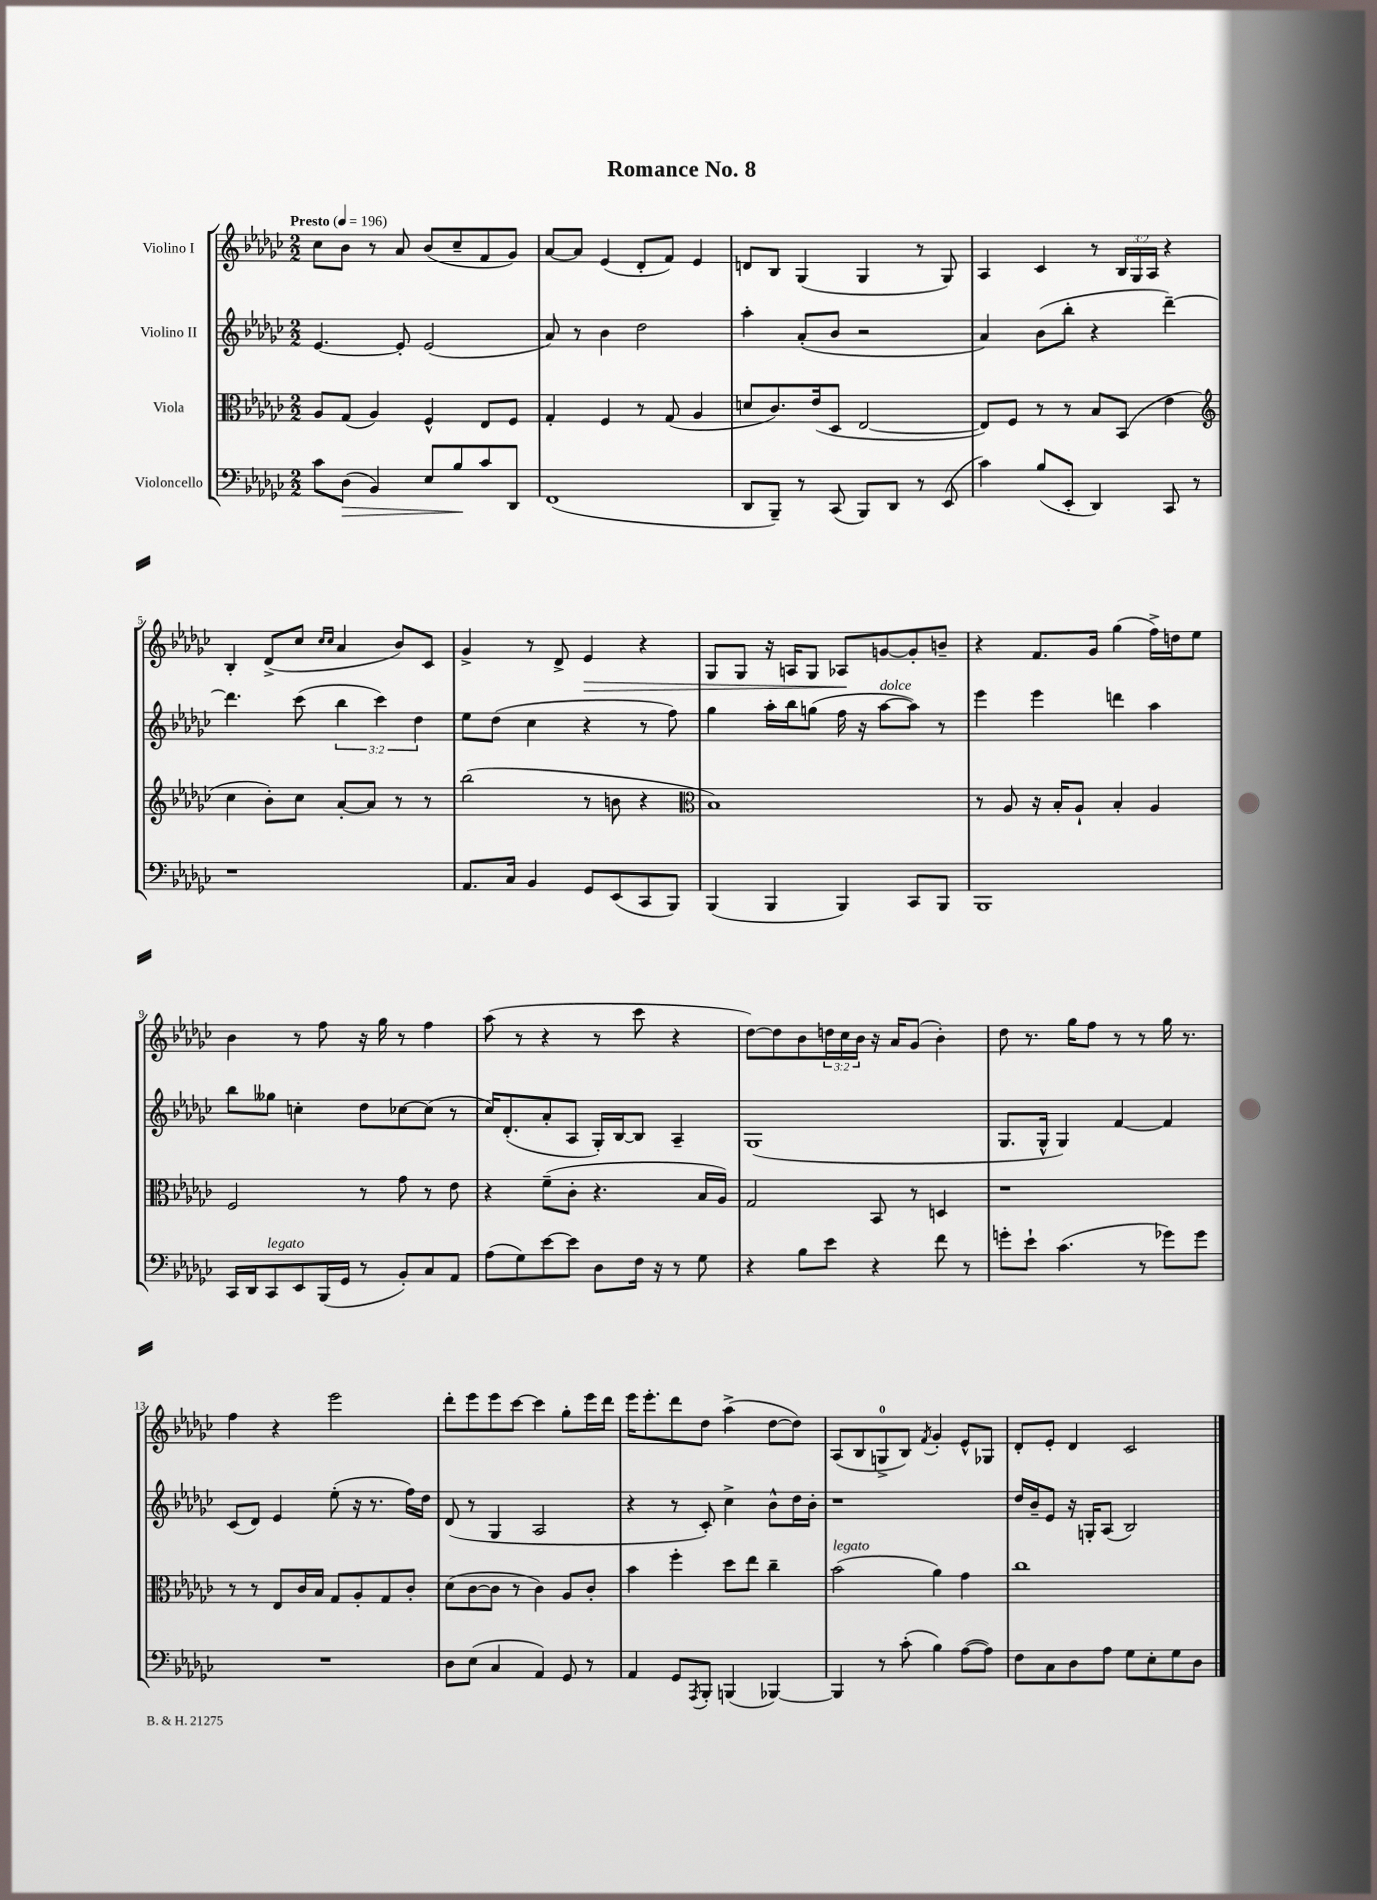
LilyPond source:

\header { title = "Romance No. 8" }
<<
\new StaffGroup <<
\new Staff = "s0" \with { instrumentName = "Violino I" } {
    \clef treble \key ges \major \numericTimeSignature \time 2/2 \override Staff.TupletNumber.text = #tuplet-number::calc-fraction-text \tempo "Presto" 4 = 196
    ces''8 bes'8 r8 aes'8 bes'8( ces''8-- f'8 ges'8) |
    aes'8~ aes'8 ees'4( des'8-. f'8) ees'4 |
    d'8 bes8 ges4( ges4 r8 ges8) |
    aes4 ces'4 r8 \tuplet 3/2 { bes16 ges16 aes16 } r4 |
    bes4-. des'8->( ces''8 \grace { ces''16 ces''16 } aes'4 bes'8) ces'8 |
    ges'4-> r8 des'8-> ees'4\> r4 |
    ges8 ges8 r16 a16 ges8 aes8\! g'8~ g'8-. b'8-- |
    r4 f'8. ges'16 ges''4( f''16->) d''16 ees''8 |
    bes'4 r8 f''8 r16 ges''16 r8 f''4 |
    aes''8( r8 r4 r8 ces'''8 r4 |
    des''8~) des''8 bes'8 \tuplet 3/2 { d''16 ces''16 bes'16 } r16 aes'16 ges'8( bes'4-.) |
    des''8 r8. ges''16 f''8 r8 r8 ges''16 r8. |
    f''4 r4 ees'''2 |
    des'''8-. ees'''8 ees'''8 ces'''8~ ces'''4 ges''8-. ees'''16 des'''16 |
    ees'''16 ees'''8.-. des'''8 des''8 aes''4->( des''8~ des''8) |
    aes8( bes8 g8-0-> bes8) \acciaccatura { f'8 } ges'4-. ees'8-^ ges8 |
    des'8-. ees'8-. des'4 ces'2 \bar "|." |
}
\new Staff = "s1" \with { instrumentName = "Violino II" } {
    \clef treble \key ges \major \numericTimeSignature \time 2/2 \override Staff.TupletNumber.text = #tuplet-number::calc-fraction-text
    ees'4.~ ees'8-. ees'2( |
    aes'8) r8 bes'4 des''2 |
    aes''4-. aes'8-.( bes'8 r2 |
    aes'4) bes'8( bes''8-. r4 des'''4~--) |
    des'''4. ces'''8( \tuplet 3/2 { bes''4 ces'''4) des''4 } |
    ees''8 des''8( ces''4 r4 r8 f''8) |
    ges''4 aes''16-. bes''16 g''8( f''16 r16 aes''8~^\markup { \italic "dolce" } aes''8) r8 |
    ees'''4 ees'''4 d'''4 aes''4 |
    bes''8 geses''8 c''4-. des''8 ces''8~ ces''8( r8 |
    ces''16) des'8.-.( aes'8-. aes8 ges16-.) bes16~ bes8 aes4-- |
    ges1( |
    ges8. ges16-^ ges4) f'4~ f'4 |
    ces'8( des'8) ees'4 ees''8-.( r16 r8. f''16) des''16 |
    des'8( r8 ges4 aes2 |
    r4 r8 ces'8-.) ces''4-> bes'8-^ des''16 bes'16-. |
    r1 |
    des''16 bes'16-- ees'8 r16 g16-. aes8( bes2) \bar "|." |
}
\new Staff = "s2" \with { instrumentName = "Viola" } {
    \clef alto \key ges \major \numericTimeSignature \time 2/2
    aes8 ges8( aes4) f4-^ ees8 f8 |
    ges4-. f4 r8 ges8( aes4 |
    d'8 ces'8.) ees'16( des8 ees2~ |
    ees8) f8 r8 r8 bes8 bes,8( ees'4 |
    \clef treble ces''4 bes'8-.) ces''8 aes'8~-. aes'8 r8 r8 |
    bes''2( r8 b'8 r4 |
    \clef alto bes1) |
    r8 aes8 r16 bes16-. aes8-! bes4-. aes4 |
    f2 r8 ges'8 r8 ees'8 |
    r4 f'8--( ces'8-. r4. bes16 aes16) |
    ges2 bes,8 r8 d4 |
    r1 |
    r8 r8 ees8 ces'16 bes16 ges8 aes8-. ges8 ces'8-. |
    des'8( ces'8~ ces'8 r8 ces'4) aes8 ces'8-. |
    bes'4 f''4-. des''8 ees''8 ces''4-- |
    bes'2^\markup { \italic "legato" }( aes'4) ges'4 |
    ces''1 \bar "|." |
}
\new Staff = "s3" \with { instrumentName = "Violoncello" } {
    \clef bass \key ges \major \numericTimeSignature \time 2/2
    ces'8 des8\>( bes,4) ees8 bes8\! ces'8 des,8 |
    f,1( |
    des,8 bes,,8--) r8 ces,8( bes,,8) des,8 r8 ees,8( |
    ces'4) bes8( ees,8-. des,4) ces,8 r8 |
    r1 |
    aes,8. ces16 bes,4 ges,8 ees,8( ces,8 bes,,8) |
    bes,,4( bes,,4 bes,,4) ces,8 bes,,8 |
    bes,,1 |
    ces,16 des,16 ces,8^\markup { \italic "legato" } ees,8 bes,,16( ges,16 r8 bes,8-.) ces8 aes,8 |
    aes8( ges8) ees'8~ ees'8 des8 f16 r16 r8 ges8 |
    r4 bes8 ees'8 r4 f'8 r8 |
    g'8-. ees'8-! ces'4.( r8 ges'8) ges'8 |
    R1 |
    des8 ees8( ces4 aes,4) ges,8 r8 |
    aes,4 ges,8 \acciaccatura { aes,,8 } bes,,8-. b,,4( bes,,4~) |
    bes,,4 r8 ces'8-.( bes4) aes8~( aes8) |
    f8 ces8 des8 aes8 ges8 ees8-. ges8 des8 \bar "|." |
}
>>
>>
